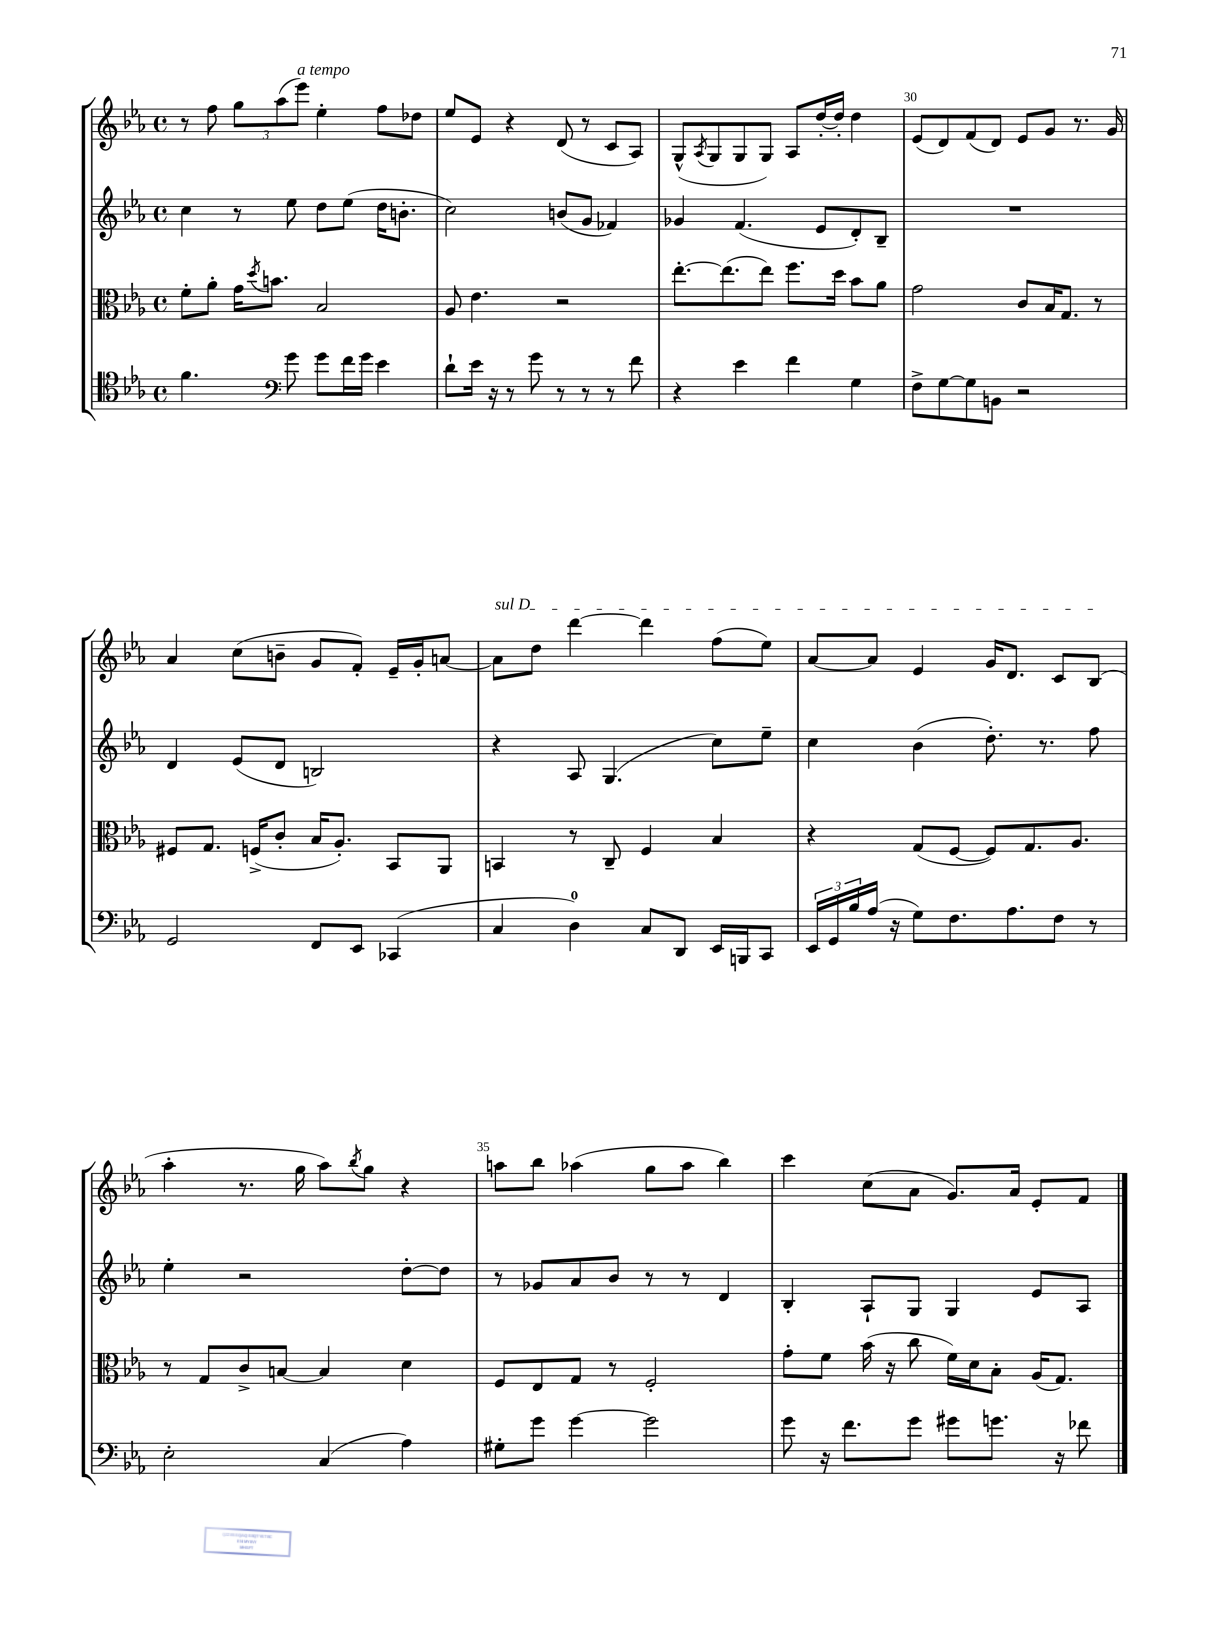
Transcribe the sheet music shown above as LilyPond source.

<<
\new StaffGroup <<
\new Staff = "s0" {
    \clef treble \key ees \major \defaultTimeSignature \time 4/4
    r8 f''8 \tuplet 3/2 { g''8 aes''8( ees'''8^\markup { \italic "a tempo" }) } ees''4-. f''8 des''8 |
    ees''8 ees'8 r4 d'8( r8 c'8 aes8) |
    g8-^( \acciaccatura { aes8 } g8 g8 g8) aes8 d''16~-. d''16-. d''4 |
    ees'8( d'8) f'8( d'8) ees'8 g'8 r8. g'16 |
    aes'4 c''8( b'8-- g'8 f'8-.) ees'16-- g'16-. a'8~ |
    \once \override TextSpanner.bound-details.left.text = \markup { \italic "sul D" } a'8\startTextSpan d''8 d'''4~ d'''4 f''8( ees''8) |
    aes'8~ aes'8 ees'4 g'16 d'8. c'8 bes8\stopTextSpan( |
    aes''4-. r8. g''16 aes''8) \acciaccatura { bes''8 } g''8 r4 |
    a''8 bes''8 aes''4( g''8 aes''8 bes''4) |
    c'''4 c''8( aes'8 g'8.) aes'16 ees'8-. f'8 \bar "|." |
}
\new Staff = "s1" {
    \clef treble \key ees \major \defaultTimeSignature \time 4/4
    c''4 r8 ees''8 d''8 ees''8( d''16 b'8.-. |
    c''2) b'8( g'8 fes'4) |
    ges'4 f'4.( ees'8 d'8-.) bes8-- |
    R1 |
    d'4 ees'8( d'8 b2) |
    r4 aes8 g4.( c''8) ees''8-- |
    c''4 bes'4( d''8.-.) r8. f''8 |
    ees''4-. r2 d''8~-. d''8 |
    r8 ges'8 aes'8 bes'8 r8 r8 d'4 |
    bes4-. aes8-! g8 g4 ees'8 aes8 \bar "|." |
}
\new Staff = "s2" {
    \clef alto \key ees \major \defaultTimeSignature \time 4/4
    f'8-. aes'8-. g'16 \acciaccatura { d''8 } b'8. bes2 |
    aes8 ees'4. r2 |
    ees''8.~-. ees''8.( ees''8) f''8. d''16 bes'8 aes'8 |
    g'2 c'8 bes16 g8. r8 |
    fis8 g8. f16->( c'8-. bes16 aes8.-.) bes,8 aes,8 |
    b,4 r8 c8-- f4 bes4 |
    r4 g8( f8~ f8) g8. aes8. |
    r8 g8 c'8-> b8~ b4 d'4 |
    f8 ees8 g8 r8 f2-. |
    g'8-. f'8 bes'16( r16 c''8 f'16) d'16 bes8-. aes16( g8.) \bar "|." |
}
\new Staff = "s3" {
    \clef tenor \key ees \major \defaultTimeSignature \time 4/4
    f'4. \clef bass g'8 g'8 f'16 g'16 ees'4 |
    d'8-! ees'16 r16 r8 g'8 r8 r8 r8 f'8 |
    r4 ees'4 f'4 g4 |
    f8-> g8~ g8 b,8 r2 |
    g,2 f,8 ees,8 ces,4( |
    c4 d4-0) c8 d,8 ees,16 b,,16 c,8 |
    \tuplet 3/2 { ees,16 g,16 bes16 } aes16( r16 g8) f8. aes8. f8 r8 |
    ees2-. c4( aes4) |
    gis8-. g'8 g'4~ g'2 |
    g'8 r16 f'8. g'8 gis'8 g'8. r16 fes'8 \bar "|." |
}
>>
>>
\layout { \context { \Score currentBarNumber = #27 \override BarNumber.break-visibility = ##(#f #t #t) barNumberVisibility = #(every-nth-bar-number-visible 5) } }
